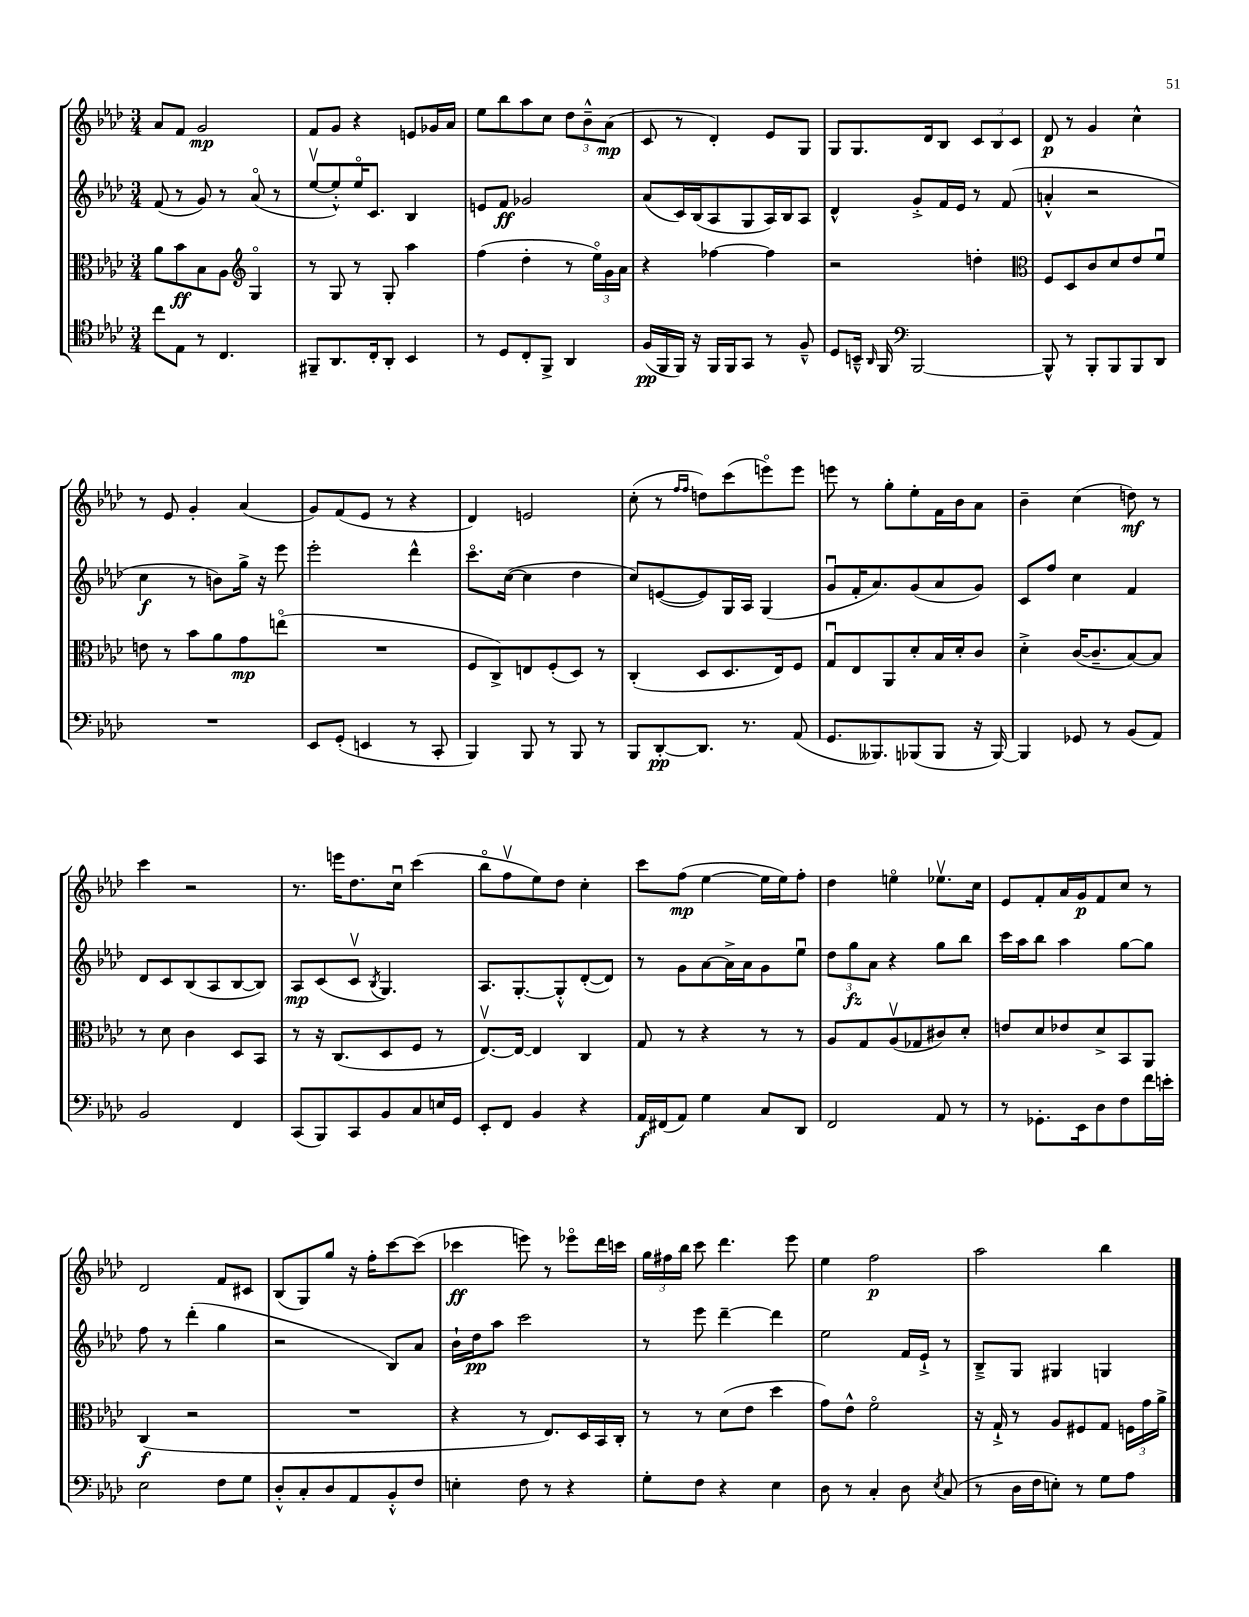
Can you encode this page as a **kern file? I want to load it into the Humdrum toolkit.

**kern	**kern	**kern	**kern
*staff4	*staff3	*staff2	*staff1
*clefC4	*clefC3	*clefG2	*clefG2
*k[b-e-a-d-]	*k[b-e-a-d-]	*k[b-e-a-d-]	*k[b-e-a-d-]
*M3/4	*M3/4	*M3/4	*M3/4
8cc\L	8a-\L	(8f/	8a-/L
8E-\J	8b-\	8r	8f/J
8r	8B-\	8g/)	2g/
4.C/	8A-\J	8r	.
*	*clefG2	*	*
.	4Go/	(8a-o/	.
.	.	8r	.
=	=	=	=
8FF#~/L	8r	[8ee-v/L	8f/L
8.AA-/	8G/	8ee-'^^/])	8g/J
.	8r	16ee-o/K	4r
16C'/k	.	8.c/J	.
8AA-'/J	8G'/	.	.
4BB-/	4aa-\	4B-/	8e/L
.	.	.	16g-/L
.	.	.	16a-/JJ
=	=	=	=
8r	(4ff\	8e/L	8ee-\L
8D-/L	.	8f/J	8bb-\
8C'/	4dd-'\	2g-/	8aa-\
8FF^/J	.	.	8cc\J
4AA-/	8r	.	12dd-\L
.	.	.	12b-~^^\
.	24ee-o\LL)	.	.
.	24g\	.	(12a-\J
.	24a-\JJ	.	.
=	=	=	=
(16F/LL	4r	(8a-/L	8c/
16FF/	.	.	.
16FF/JJ)	.	16c/L)	8r
16r	.	(16B-/J	.
16FF/LL	[4ff-\	8A-/	4d-'/)
16FF/J	.	.	.
8GG/J	.	8G/	.
8r	4ff-\]	16A-/L)	8e-/L
.	.	16B-/J	.
8F~^^/	.	8A-/J	8G/J
=	=	=	=
8D-/L	2r	4d-^^/	8G/L
16BB~^^/Jk	.	.	8.G/
16qqAA-/	.	.	.
16FF/	.	.	.
*clefF4	*	*	*
[2BBB-/	.	8g'^/L	.
.	.	.	16d-/k
.	.	16f/L	8B-/J
.	.	16e-/JJ	.
.	4dd'\	8r	12c/L
.	.	.	12B-/
.	.	(8f/	.
.	.	.	12c/J
=	=	=	=
*	*clefC3	*	*
8BBB-^^/]	8F/L	4a'^^/	8d-/
8r	8D-/	.	8r
8BBB-'/L	8c/	2r	4g/
8BBB-/	8d-/	.	.
8BBB-/	8e-/	.	4cc^^\
8DD-/J	8fu/J	.	.
=	=	=	=
2.r	8e\	4cc\	8r
.	8r	.	8e-/
.	8b-\L	8r	4g'/
.	8a-\	8b\L)	.
.	8g\	16gg^\Jk	(4a-/
.	.	16r	.
.	(8eeo\J	8eee-\	.
=	=	=	=
8EE-/L	2.r	2eee-'\	8g/L)
(8GG'/J	.	.	(8f/
4EE/	.	.	8e-/J
.	.	.	8r
8r	.	4ddd-^^\	4r
8CC'/	.	.	.
=	=	=	=
4BBB-/)	8F/L	8.ccco\L	4d-/)
.	8C^/)	.	.
.	.	([16cc\Jk	.
8BBB-/	8E/	4cc\]	2e/
8r	(8F'/	.	.
8BBB-/	8D-/J)	4dd-\	.
8r	8r	.	.
=	=	=	=
8BBB-/L	(4C'/	8cc/L)	(8cc'\
[8DD-'/	.	([8e/	8r
.	.	.	16qqff/LL
.	.	.	16qqff/JJ
8.DD-/]J	8D-/L	8e/])	8dd\L)
.	8.D-/	16G/L	(8ccc\
8.r	.	16A-/JJ	.
.	.	(4G/	8eeeo\)
.	16E-/k)	.	.
(8AA-/	8F/J	.	8eee\J
=	=	=	=
8.GG/L	8Gu/L	8gu/L	8eee\
.	8E-/	16f'/K	8r
8.BBB--/)	.	8.a-/)	.
.	8AA-/	.	8gg'\L
(8BBB-/	8d-'/	(8g/	8ee-'\
8BBB-/J	16B-/L	8a-/	16f\L
.	16d-'/J	.	16b-\J
16r	8c/J	8g/J)	8a-\J
[16BBB-/)	.	.	.
=	=	=	=
4BBB-/]	4d-'^\	8c/L	4b-~\
.	.	8ff/J	.
8GG-/	([16c/LK	4cc\	(4cc\
.	8.c~/]	.	.
8r	.	.	.
(8BB-/L	[8B-/)	4f/	8dd\)
8AA-/J)	8B-/]J	.	8r
=	=	=	=
2BB-/	8r	8d-/L	4ccc\
.	8d-\	8c/	.
.	4c\	(8B-/	2r
.	.	8A-/	.
4FF/	8D-/L	[8B-/	.
.	8BB-/J	8B-/]J)	.
=	=	=	=
(8CC/L	8r	8A-/L	8.r
8BBB-/)	16r	(8c/	.
.	(8.C/L	.	16eee\LK
8CC/	.	8cv/J	8.dd-\
.	.	8qB-/	.
8BB-/	8D-/	4.G/)	.
.	.	.	16ccu\Jk
8C/	8F/J	.	(4ccc\
16E/L	8r	.	.
16GG/JJ	.	.	.
=	=	=	=
8EE-'/L	[8.E-v/L)	8.A-/L	8bb-o\L
8FF/J	.	.	8ffv\
.	16E-/_Jk	[8.G'/	.
4BB-/	4E-/]	.	8ee-\)
.	.	8G'^^/]	8dd-\J
4r	4C/	([8d-'/	4cc'\
.	.	8d-/]J)	.
=	=	=	=
16AA-/LL	8G/	8r	8ccc\L
(16FF#/J	.	.	.
8AA-/J)	8r	8g\L	(8ff\J
4G\	4r	[8a-\	[4ee-\
.	.	16a-^\]L	.
.	.	16a-\J	.
8C/L	8r	8g\	16ee-\]LL
.	.	.	16ee-\J)
8DD-/J	8r	8ee-u\J	8ff'\J
=	=	=	=
2FF/	8A-/L	12dd-\L	4dd-\
.	.	12gg\	.
.	8G/	.	.
.	.	12a-\J	.
.	(8A-v/	4r	4eeo\
.	8G-/	.	.
8AA-/	8c#/)	8gg\L	8.ee-v\L
8r	8d-'/J	8bb-\J	.
.	.	.	16cc\Jk
=	=	=	=
8r	8e/L	16ccc\LL	8e-/L
.	.	16aa-\J	.
8.GG-'\L	8d-/	8bb-\J	8f'/
.	8e-/	4aa-\	16a-/L
16EE-\k	.	.	16g/J
8D-\	8d-^/	.	8f/
8F\	8BB-/	[8gg\L	8cc/J
16f\L	8AA-/J	8gg\]J	8r
16e'\JJ	.	.	.
=	=	=	=
2E-\	(4C/	8ff\	2d-/
.	.	8r	.
.	2r	(4ddd-'\	.
8F\L	.	4gg\	8f/L
8G\J	.	.	8c#/J
=	=	=	=
8D-'^^/L	2.r	2r	(8B-/L
8C'/	.	.	8G/)
8D-/	.	.	8gg/J
8AA-/	.	.	16r
.	.	.	16ff'\LK
8BB-'^^/	.	8B-/L)	[8ccc\
8F/J	.	8a-/J	(8ccc\]J
=	=	=	=
4E'\	4r	16b-`\LL	4ccc-\
.	.	16dd-\J	.
.	.	8aa-\J	.
8F\	8r	2ccc\	8eee\)
8r	8.E-/L)	.	8r
4r	.	.	8eee-o\L
.	16D-/L	.	.
.	16BB-/	.	16ddd-\L
.	16C'/JJ	.	16ccc\JJ
=	=	=	=
8G'\L	8r	8r	24gg\LL
.	.	.	24ff#\
.	.	.	24bb-\JJ
8F\J	8r	8eee-\	8ccc\
4r	(8d-\L	[4ddd-~\	4.ddd-\
.	8e-\J	.	.
4E-\	4dd-\	4ddd-\]	.
.	.	.	8eee-\
=	=	=	=
8D-\	8g\L)	2ee-\	4ee-\
8r	8e-^^\J	.	.
4C'/	2fo\	.	2ff\
8D-\	.	16f/LL	.
.	.	16e-`^/JJ	.
8qE-/	.	.	.
(8C/	.	8r	.
=	=	=	=
8r	16r	8B-~^/L	2aa-\
.	16G`^/	.	.
16D-\LL	8r	8G/J	.
16F\J	.	.	.
8E'\J)	8A-/L	4G#/	.
8r	8F#/	.	.
8G\L	8G/J	4G/	4bb-\
8A-\J	24F\LL	.	.
.	24g\	.	.
.	24a-^\JJ	.	.
==	==	==	==
*-	*-	*-	*-
